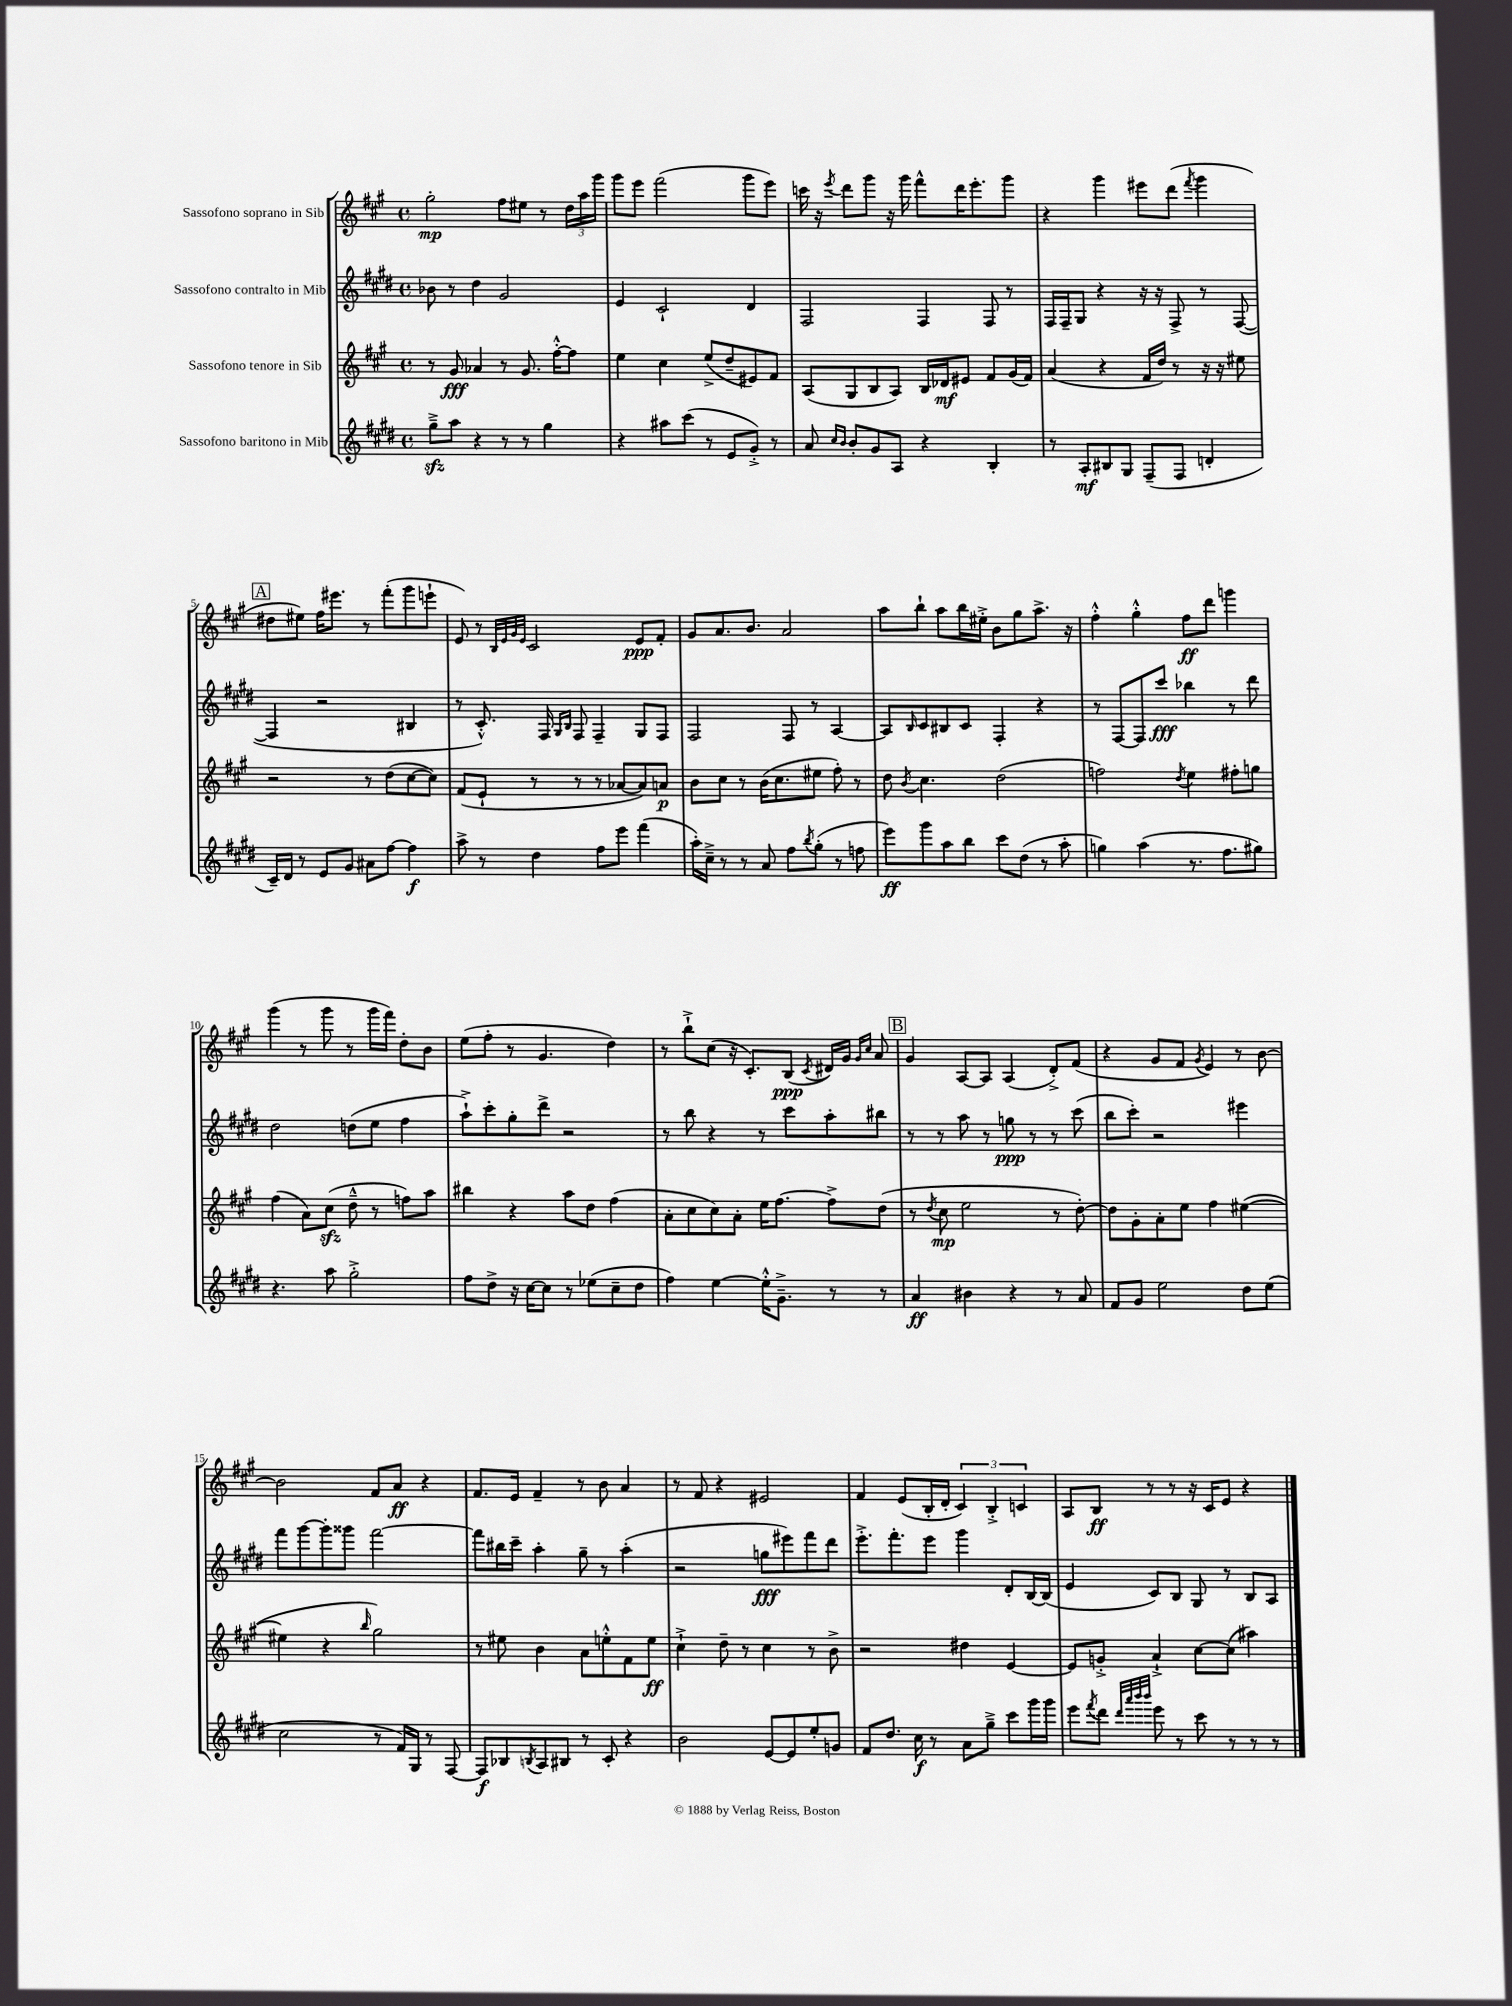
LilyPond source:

<<
\new StaffGroup <<
\new Staff = "s0" \with { instrumentName = "Sassofono soprano in Sib" } {
    \clef treble \key a \major \defaultTimeSignature \time 4/4
    gis''2-.\mp fis''8 eis''8 r8 \tuplet 3/2 { d''16 a''16 gis'''16 } |
    gis'''8 e'''8 fis'''2( gis'''8 e'''8) |
    c'''16 r16 \acciaccatura { e'''8 } d'''8 gis'''8 r16 gis'''16 fis'''8-^ d'''16 e'''8.-. gis'''8 |
    r4 gis'''4 eis'''8 d'''8( \acciaccatura { fis'''8 } gis'''4 |
    \mark \markup { \box "A" } dis''8 eis''8) fis''16 eis'''8. r8 fis'''8-.( gis'''8 e'''8-! |
    e'8) r8 \grace { b32 e'32 gis'32 e'32 } cis'2 e'8\ppp fis'8-. |
    gis'8 a'8. b'8. a'2 |
    a''8 b''8-! a''8 b''16 eis''16-.-> b'8 gis''8 a''8.-> r16 |
    fis''4-.-^ gis''4-.-^ fis''8\ff d'''8 g'''4 |
    gis'''4( r8 gis'''8 r8 gis'''16 fis'''16) d''8-. b'8 |
    e''8( fis''8-. r8 gis'4. d''4) |
    r8 b''8-!-> cis''8( r16 cis'8.-.) b8\ppp( \acciaccatura { cis'8 } dis'16) gis'16 \grace { gis'16 cis''16 } a'8 |
    \mark \markup { \box "B" } gis'4 a8~ a8 a4( d'8-.->) fis'8( |
    r4 gis'8 fis'8 \acciaccatura { gis'8 } e'4) r8 b'8~ |
    b'2 fis'8 a'8\ff r4 |
    fis'8. e'16 fis'4-- r8 b'8 a'4 |
    r8 fis'8 r4 eis'2 |
    fis'4 e'8( b16-. d'16-. \tuplet 3/2 { cis'4) b4-.-> c'4 } |
    a8 b8\ff r8 r8 r16 cis'16 e'8 r4 \bar "|." |
}
\new Staff = "s1" \with { instrumentName = "Sassofono contralto in Mib" } {
    \clef treble \key e \major \defaultTimeSignature \time 4/4
    bes'8 r8 dis''4 gis'2 |
    e'4 cis'2-! dis'4 |
    fis2 fis4 fis8 r8 |
    fis16 fis16-- gis8 r4 r16 r16 fis8-> r8 fis8~( |
    \mark \markup { \box "A" } fis4 r2 bis4 |
    r8 cis'8.-.-^) fis16 \grace { gis16 b16 } fis8 fis4-- gis8 fis8 |
    fis2 fis8 r8 a4~ |
    a8 \grace { b16 } cis'8 bis8 cis'8 fis4-. r4 |
    r8 fis8~ fis8 cis'''8\fff bes''4 r8 dis'''8 |
    dis''2 d''8( e''8 fis''4 |
    a''8-!->) cis'''8-. gis''8-. dis'''8-> r2 |
    r8 b''8 r4 r8 cis'''8 a''8-. bis''8 |
    \mark \markup { \box "B" } r8 r8 a''8 r8 g''8\ppp r8 r8 cis'''8( |
    b''8 cis'''8-.) r2 eis'''4 |
    fis'''8 gis'''8~ gis'''8-. gisis'''8 fis'''2~ |
    fis'''8 bis''16 cis'''16-- a''4-. gis''8-- r8 a''4-.( |
    r2 g''8\fff eis'''8) fis'''8 dis'''8 |
    e'''8.-.-> fis'''8.-. e'''8 gis'''4 dis'8-. b16~ b16( |
    e'4 cis'8) b8 gis8 r8 b8 a8 \bar "|." |
}
\new Staff = "s2" \with { instrumentName = "Sassofono tenore in Sib" } {
    \clef treble \key a \major \defaultTimeSignature \time 4/4
    r8 gis'8\fff aes'4 r8 gis'8. fis''16~-.-^ fis''8 |
    e''4 cis''4 e''8->( d''8-- eis'8) fis'8 |
    a8( gis8 b8 a8) b16 des'16\mf eis'8 fis'8 gis'16( fis'16) |
    a'4( r4 fis'16 d''16) r8 r16 r16 eis''8 |
    \mark \markup { \box "A" } r2 r8 d''8( cis''8~ cis''8) |
    fis'8( e'8-! r8 r8 r8 aes'8~ aes'8) a'8\p |
    b'8 cis''8 r8 b'16( cis''8. eis''8 fis''8-.) r8 |
    d''8 \acciaccatura { b'8 } cis''4. d''2( |
    f''2) \acciaccatura { d''8 } e''4 fis''8-. g''8 |
    fis''4( a'8) cis''8\sfz( d''8---^ r8 f''8) a''8 |
    bis''4 r4 a''8 d''8 fis''4( |
    a'8-. cis''8 cis''8) a'8-. e''16 fis''8.~ fis''8-> d''8( |
    \mark \markup { \box "B" } r8 \acciaccatura { d''8 } cis''8\mp e''2 r8 d''8~-.) |
    d''8 gis'8-. a'8-. e''8 fis''4 eis''4~( |
    eis''4 r4 \grace { b''16 } gis''2) |
    r8 eis''8 b'4 a'8 e''8-.-^ fis'8 e''8\ff |
    cis''4-!-> d''8-- r8 cis''4 r8 b'8-> |
    r2 dis''4 e'4~ |
    e'8 g'8-.-> a'4-!-> cis''8~ cis''8( ais''4) \bar "|." |
}
\new Staff = "s3" \with { instrumentName = "Sassofono baritono in Mib" } {
    \clef treble \key e \major \defaultTimeSignature \time 4/4
    gis''8--->\sfz a''8 r4 r8 r8 gis''4 |
    r4 ais''8 cis'''8( r8 e'8 gis'8-.->) r8 |
    a'8 \grace { cis''16 b'16 } b'8-. gis'8 a8 r4 b4-. |
    r8 a8-.\mf bis8 gis8 fis8--( fis8 d'4-. |
    \mark \markup { \box "A" } cis'16--) dis'16 r8 e'8 gis'8 ais'8 fis''8~ fis''4\f |
    a''8-> r8 dis''4 fis''8 e'''8 fis'''4( |
    a''16-.) cis''16---> r8 r8 a'8 fis''8 \acciaccatura { b''8 } gis''8-.( r8 f''8 |
    e'''8\ff) gis'''8 a''8 b''8 cis'''8 dis''8( r8 a''8-. |
    g''4) a''4( r8. fis''8. gis''8) |
    r4. a''8 gis''2-.-> |
    fis''8 dis''8-> r16 cis''16~ cis''8 r8 ees''8( cis''8-- dis''8 |
    fis''4) e''4~ e''16-.-^ gis'8.---> r8 r8 |
    \mark \markup { \box "B" } a'4\ff bis'4 r4 r8 a'8 |
    fis'8 gis'8 e''2 dis''8 e''8( |
    cis''2 r8 fis'16) gis16 r8 fis8~ |
    fis8\f bes8 \acciaccatura { b8 } a8 bis8 r8 cis'8-. r4 |
    b'2 e'8~ e'8 e''8-. g'8 |
    fis'8 dis''8. cis''16\f r8 a'8 gis''8---> cis'''8 gis'''16 gis'''16 |
    e'''8 \acciaccatura { fis'''8 } dis'''8 \grace { dis'''32 a'''32 b'''32 b'''32 } e'''8 r8 cis'''8 r8 r8 r8 \bar "|." |
}
>>
>>
